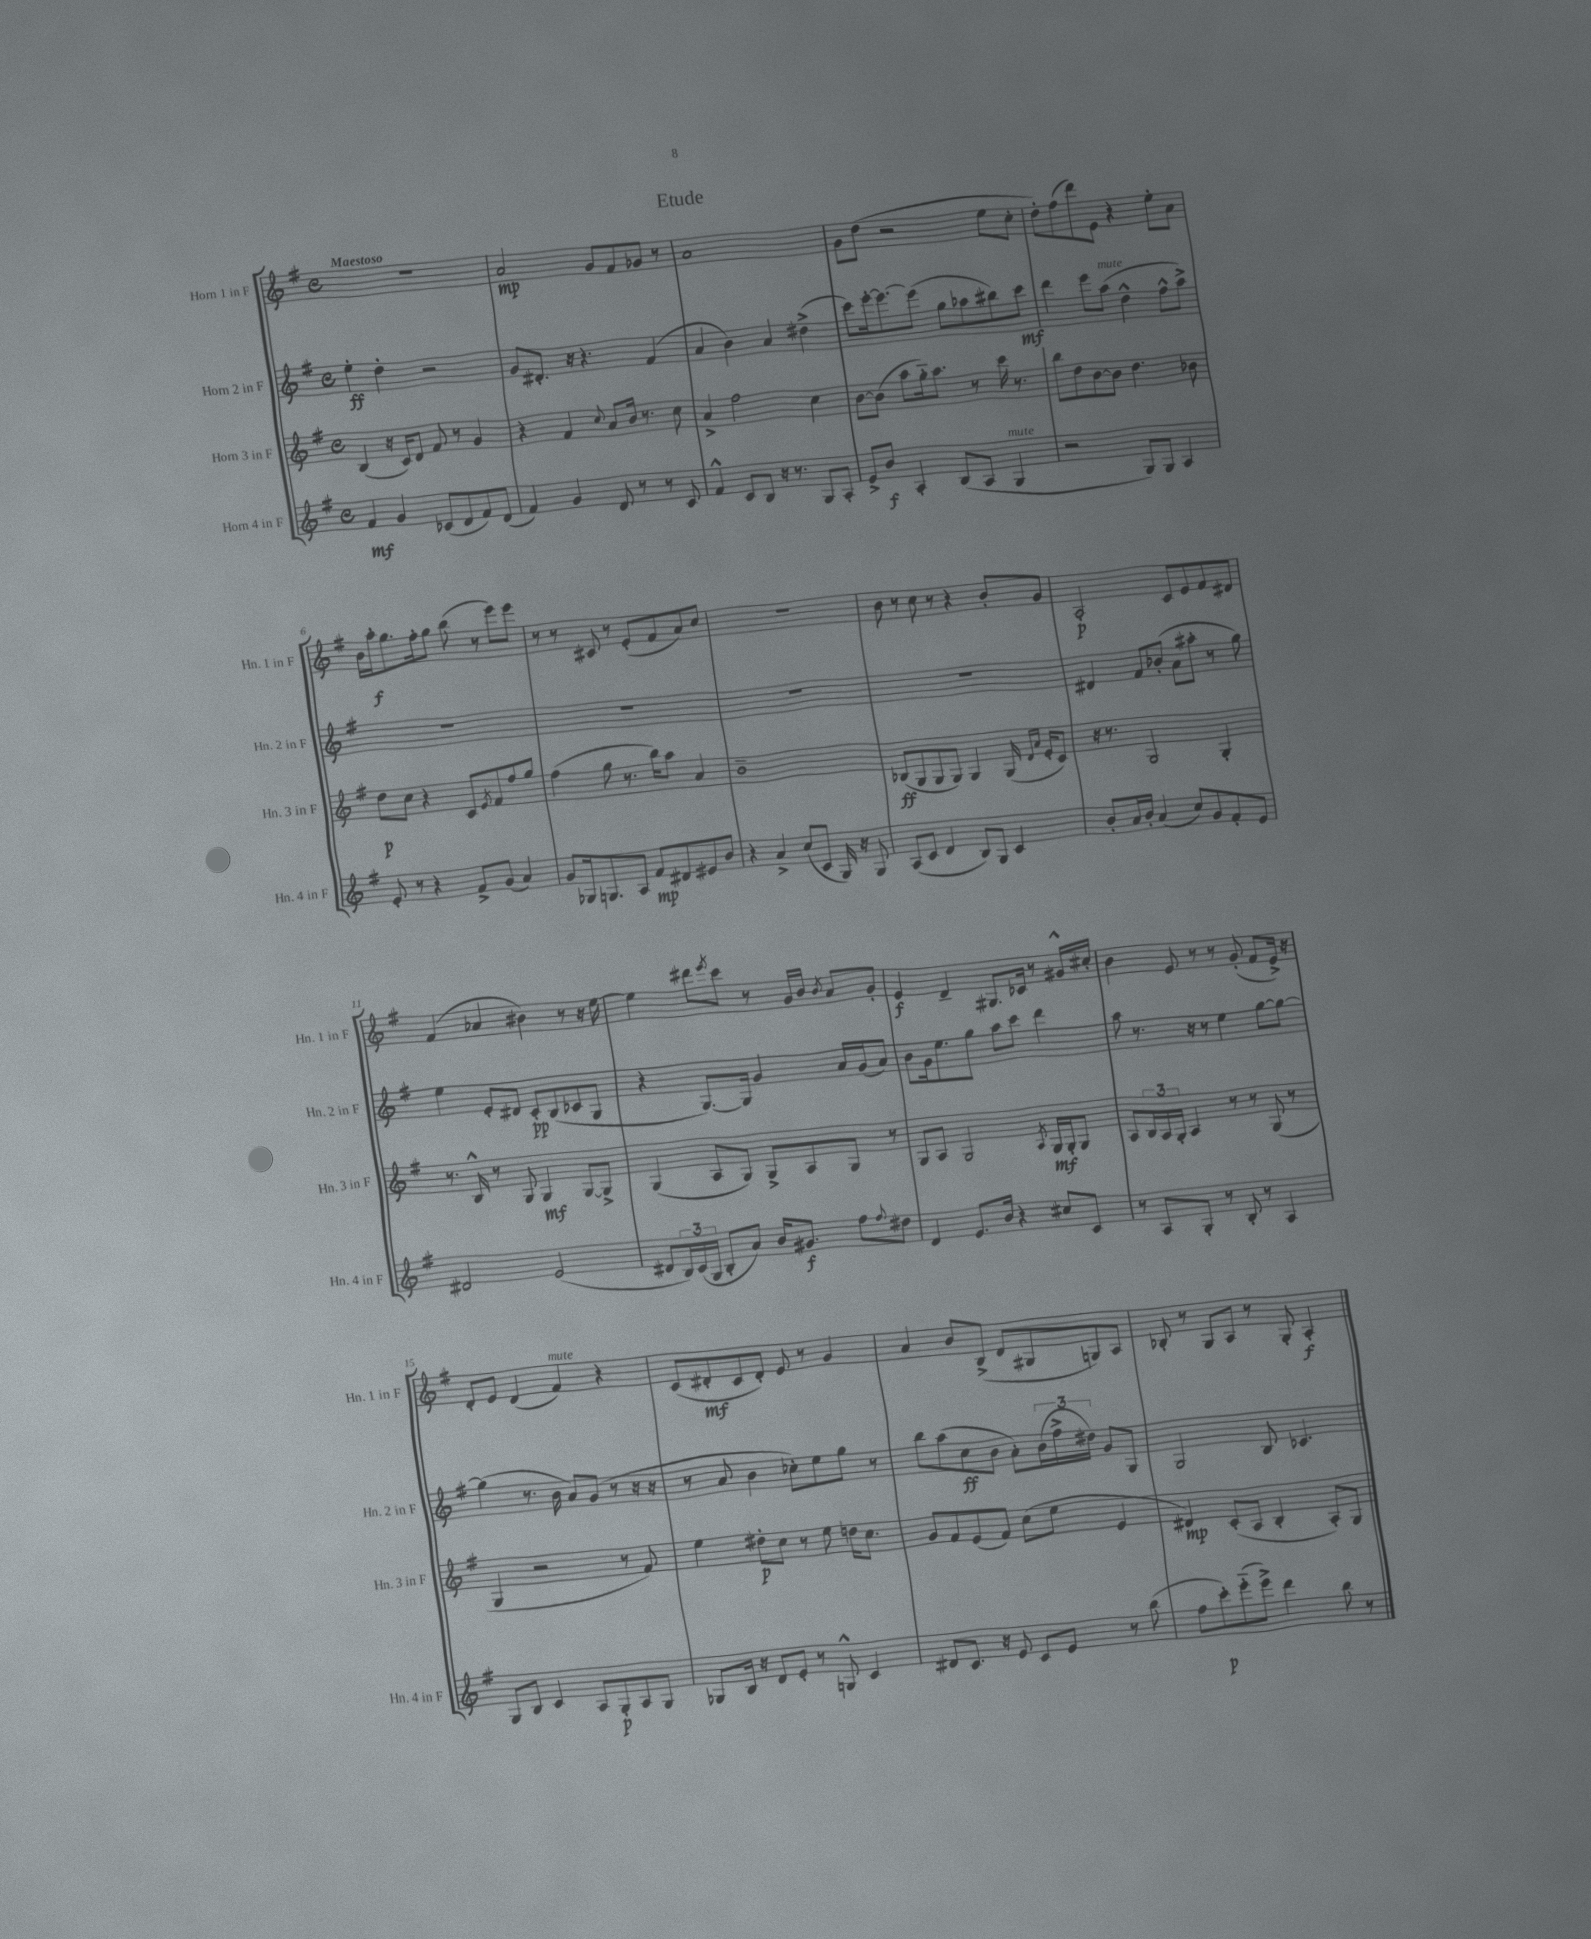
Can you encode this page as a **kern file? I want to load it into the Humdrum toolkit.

**kern	**kern	**kern	**kern
*staff4	*staff3	*staff2	*staff1
*clefG2	*clefG2	*clefG2	*clefG2
*k[f#]	*k[f#]	*k[f#]	*k[f#]
*M4/4	*M4/4	*M4/4	*M4/4
*met(c)	*met(c)	*met(c)	*met(c)
4f#/	(4B/	4ee'\	1r
4g/	16r	4dd'\	.
.	16c/LK)	.	.
.	8d/J	.	.
(8c-/L	8f#/	2r	.
8d/	8r	.	.
8f#/)	4g/	.	.
(8d/J	.	.	.
=	=	=	=
4f#/)	4r	8g/L	2a/
.	.	8.d#'/J	.
4g/	4f#/	.	.
.	.	16r	.
.	.	4.r	.
.	8qqcc/	.	.
8d/	8a/L	.	8g/L
8r	16b/Jk	.	8f#/
.	8.r	.	.
8r	.	(4f#/	8g-/J
8c/	8cc\	.	8r
=	=	=	=
4f#^^/	4a^/	4a/	1a
8c/L	2ff#\	4b\)	.
8B/J	.	.	.
16r	.	4a/	.
8.r	.	.	.
8G/L	4cc\	(4dd#^\	.
8A'/J	.	.	.
=	=	=	=
8e^/L	[8b\L	8ccc\L)	8g\L
8b/J	(8b\]J	[16eee'\k	(8dd\J
.	.	8.eee\_	.
4A'/	8aa\L	.	2r
.	16gg'~\k)	(8eee\]J	.
.	8.aa\J	.	.
(8B/L	.	8gg\L	.
8A/J	8r	8aa-\	.
4G/	16ccc\	8bb#\)	8ee\L
.	8.r	.	.
.	.	8ccc\J	8cc'\J
=	=	=	=
2r	8bb\L	4ddd\	8dd'\L)
.	8dd\	.	(8ff#\
.	[8b\	8eee\L	8ddd\)
.	8b\]J	(8aa\J	8e\J
8G/L)	4.dd\	4dd^^\	4r
8G/J	.	.	.
4A/	.	8ff#^^\L	8ee'\L
.	8b-\	8aa^\J)	8a\J
=	=	=	=
8e'/	8dd\L	1r	16b\LL
.	.	.	16aa'\J
8r	8cc\J	.	8.gg\
4r	4r	.	.
.	.	.	16ff#'\k
.	.	.	8gg\J
8f#^/L	8c/L	.	(8bb\
.	8qe/	.	.
(8g/J	8f#/	.	8r
4a/)	8ff#/	.	8eee\L)
.	8gg/J	.	8eee\J
=	=	=	=
8g/L	(4ff#\	1r	8r
16G-/k	.	.	8r
8.G/	.	.	.
.	8gg\	.	8c#/
8A/J	8.r	.	8r
8f#/L	.	.	(8e'/L
.	16bb\LK)	.	.
8d#/	8aa\J	.	8f#/
8e#/	4a/	.	8a/)
8b/J	.	.	8cc/J
=	=	=	=
4r	1b~	1r	1r
4a^/	.	.	.
(8cc/L	.	.	.
8c/J	.	.	.
16G/)	.	.	.
16r	.	.	.
8G/	.	.	.
=	=	=	=
(8A/L	(8B-/L	1r	8b\
8c/J	8G/	.	8r
4d/	8G/	.	8cc\
.	8G/J)	.	8r
8B/L)	4G/	.	4r
8G/J	.	.	.
4c/	(16G/	.	8b'/L
.	16qqd/LL	.	.
.	16qqa/JJ	.	.
.	16e'/LK	.	.
.	8c/J)	.	8g/J
=	=	=	=
8b'/L	16r	4d#/	2A'/
.	8.r	.	.
16a/L	.	.	.
16b'/JJ	.	.	.
(4a/	2G/	8f#/L	.
.	.	(8b-'/J	.
8cc/L)	.	8a\L	8c/L
8g/	.	8aa#'\J	8e/
8f#'/	4G'/	8r	8f#/
8e/J	.	8gg\)	8d#/J
=	=	=	=
2d#/	8.r	4ee\	(4f#/
.	16B^^/	.	.
.	8r	8e'/L	4a-/
.	8G/	8d#/J	.
(2e/	4G/	8c'/L	4b#\)
.	.	(8B/	.
.	[8G/L	8c-/	8r
.	8G^/]J	8G/J	16r
.	.	.	[16ee\
=	=	=	=
8d#/L	(4G/	4r	4ee\]
24B/L)	.	.	.
(24c/	.	.	.
24G/JJ	.	.	.
8B'/L	8A/L	[8.G/L)	8ddd#\L
.	.	.	8qeee/
8a/J)	8G/J)	.	8ccc\J
.	.	16G/]Jk	.
16b/LK	8G^/L	4g/	8r
8.g#/J	.	.	.
.	8A/	.	16g/LL
.	.	.	16b/JJ
.	.	.	8qb/
8ff#\L	8G/J	16a/LL	8a/L
.	.	(16g/J	.
8qqff#/	.	.	.
8dd#\J	8r	8a/J)	8g'/J
=	=	=	=
4d/	8G/L	8b\L	4e/
.	8A/J	16g\k	.
.	.	8.ee\	.
8.e/L	2G/	.	4d~/
.	.	8gg\J	.
16b/Jk	.	.	.
4r	.	8aa\L	8.G#/L
.	.	8ccc\J	.
.	.	.	16c-/Jk
.	8qA/	.	.
8cc#/L	16G/LL	4ddd\	8r
.	16G'/J	.	.
8c/J	8G/J	.	16g#^^/LL
.	.	.	16cc#'/JJ
=	=	=	=
8r	8A/L	8aa\	4b\
8A/L	24B/L	8.r	.
.	24A/	.	.
.	24G'/JJ	.	.
8G'/J	4A/	.	8e/
.	.	16r	.
8r	.	8r	8r
8B'/	8r	4ee\	8r
8r	8r	.	(8g'/
4A/	(8G/	[8gg\L	8f#/L
.	8r	8gg\_J	16e^/Jk)
.	.	.	16r
=	=	=	=
8G/L	4G/	(4gg\]	8d'/L
8B/J	.	.	8e/J
4c/	2r	8.r	(4d/
.	.	16b\	.
8A/L	.	8a/L)	4f#/)
8G'/	.	(8g/J	.
8A/	8r	8r	4r
8G/J	8f#/)	16r	.
.	.	16r	.
=	=	=	=
8G-/L	4ee\	8r	(8c/L
16B/Jk	.	8a/	8d#'/
16r	.	.	.
8d/L	8dd#'\L	4b\	8c/
8e'/J	8cc\J	.	8d#'/J)
8r	8r	8cc-'\L)	8e/
8G^^/	8ee\	8ee\	8r
4c/	16dd\LK	8gg\J	4g/
.	8.cc\J	.	.
.	.	8r	.
=	=	=	=
8d#/L	8g/L	8bb\L	4a/
8.c/J	8f#/	(8aa\	.
.	(8e/	8cc\	8b/L
16r	.	.	.
8e/	8f#/J)	8b\J	(8B^/J
8c/L	(8cc\L	8a'\L)	8d/L
8e/J	8ee\J	(24b\L	8G#/
.	.	24ff#^\	.
.	.	24dd#\JJ)	.
8r	4e/	8g/L	8G/)
(8bb\	.	8G/J	8A/J
=	=	=	=
8ff#\L	4d#/)	2G/	8B-'/
8ccc'\)	.	.	8r
(8eee'~\	(8c'/L	.	8G/L
8eee^\J)	8A/J	.	8A/J
4ddd\	4B'/	8B/	8r
.	.	4.c-/	8G'/
8bb\	8A'/L)	.	4A'/
8r	8G/J	.	.
==	==	==	==
*-	*-	*-	*-
